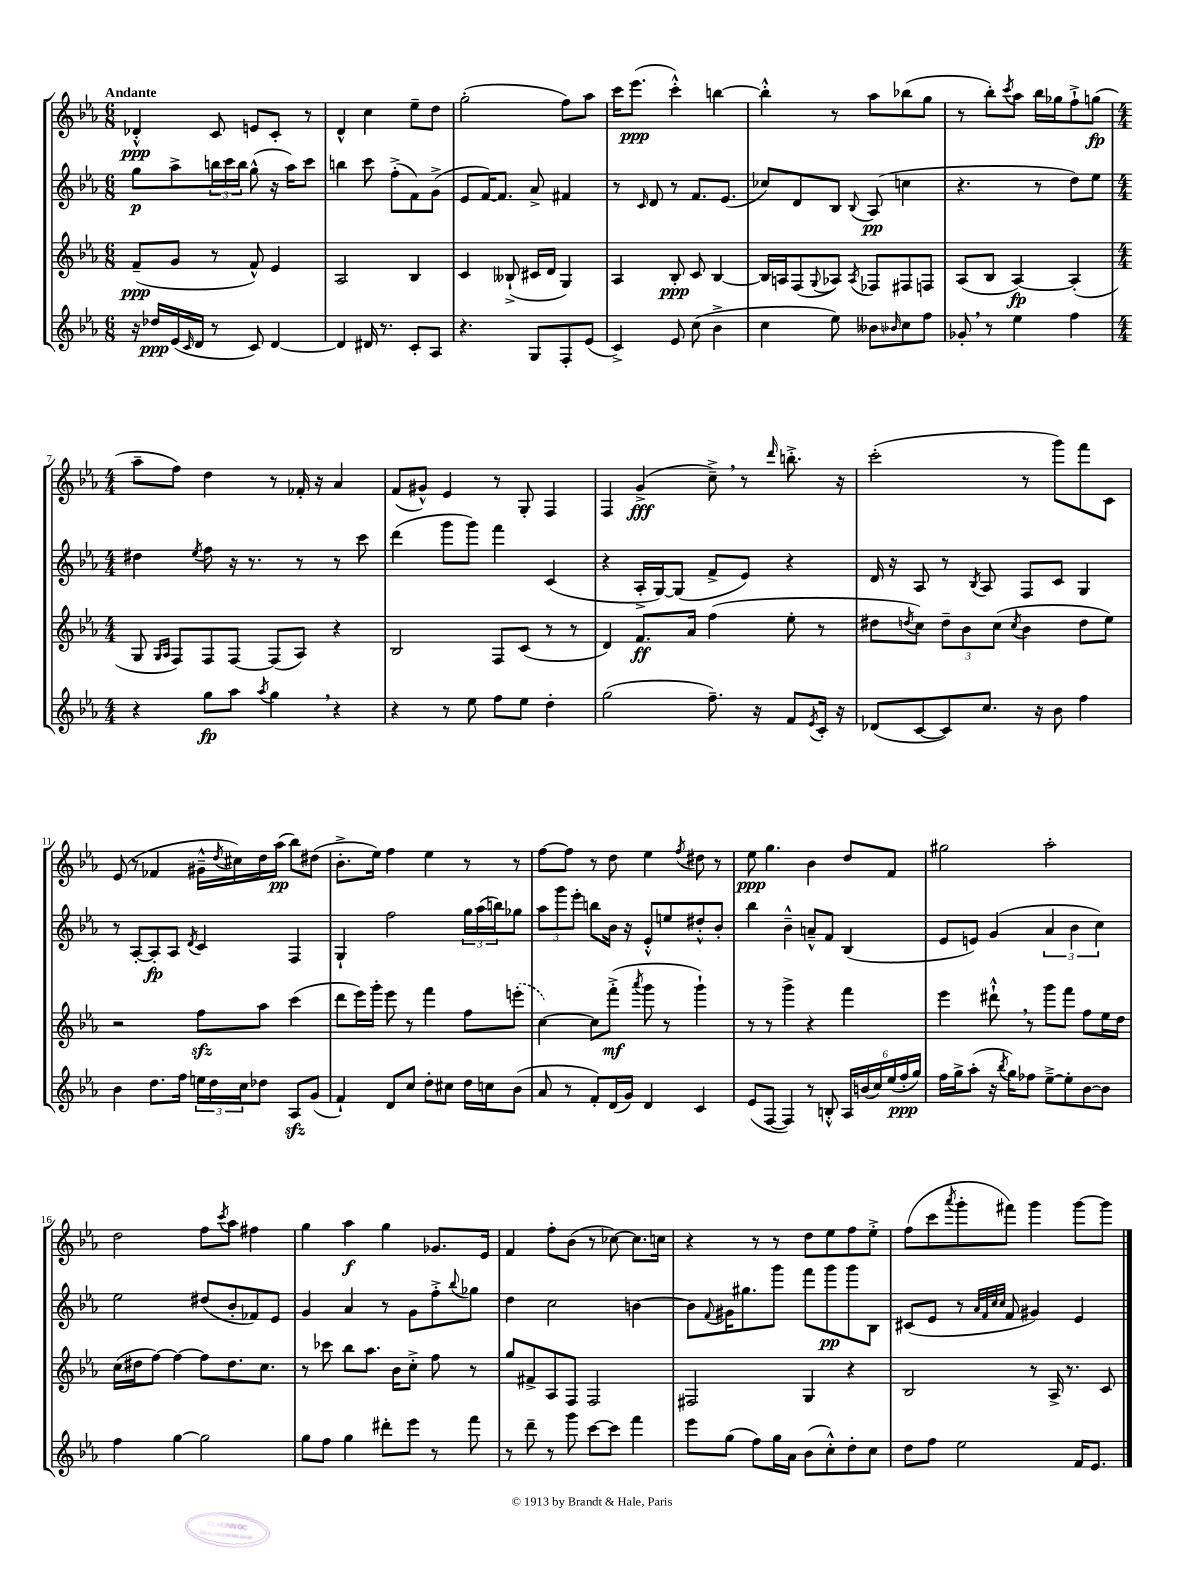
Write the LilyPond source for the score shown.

<<
\new StaffGroup <<
\new Staff = "s0" {
    \clef treble \key ees \major \numericTimeSignature \time 6/8 \tempo "Andante"
    des'4-.-^\ppp c'8 e'8 c'8-. r8 |
    d'4-^ c''4 ees''8-- d''8 |
    g''2-.( f''8) aes''8 |
    c'''16 ees'''8.\ppp( c'''4-.-^) b''4~ |
    b''4-.-^ r8 aes''8 bes''8( g''8 |
    r8 bes''8-.) \acciaccatura { c'''8 } aes''8 bes''16 ges''16 f''8-!-> g''8\fp( |
    \numericTimeSignature \time 4/4 aes''8-- f''8) d''4 r8 fes'16-. r16 aes'4 |
    f'8( gis'8-^) ees'4 r8 g8-. f4 |
    f4 g'4->\fff( c''8--->) \breathe r8 \grace { d'''16 } b''8.-.-> r16 |
    c'''2-.( r8 g'''8) f'''8 c'8 |
    ees'8( r8 fes'4 gis'16---^ \acciaccatura { d''8 } cis''16) d''16 aes''16\pp( bes''8) dis''8( |
    bes'8.-.-> ees''16) f''4 ees''4 r8 r8 |
    f''8~ f''8 r8 d''8 ees''4 \acciaccatura { f''8 } dis''8 r8 |
    ees''8\ppp g''4. bes'4 d''8 f'8 |
    gis''2 aes''2-. |
    d''2 f''8 \acciaccatura { c'''8 } aes''8 fis''4 |
    g''4 aes''4\f g''4 ges'8. ees'16 |
    f'4 f''8-. bes'8( r8 ces''8~) ces''8. c''16 |
    r4 r8 r8 d''8 ees''8 f''8 ees''8-.-> |
    f''8( c'''8 \acciaccatura { aes'''8 } g'''8-. fis'''8) g'''4 g'''8~ g'''8 \bar "|." |
}
\new Staff = "s1" {
    \clef treble \key ees \major \numericTimeSignature \time 6/8
    g''8\p aes''8-> \tuplet 3/2 { b''16 c'''16 b''16 } g''8-^( r16 aes''16) c'''8 |
    b''4 c'''8 f''8-.->( f'8) g'8->( |
    ees'8 f'16~) f'8. aes'8-> fis'4 |
    r8 \grace { c'16 } d'8 r8 f'8. ees'8.( |
    ces''8) d'8 bes8 \appoggiatura { bes8 } aes8\pp( c''4 |
    r4. r8 d''8) ees''8 |
    \numericTimeSignature \time 4/4 dis''4 \acciaccatura { ees''8 } f''8 r16 r8. r8 r8 c'''8 |
    d'''4( g'''8 g'''8) f'''4 c'4( |
    r4 aes16-.-> g16~) g8( f'8-> ees'8) r4 |
    d'16 r16 aes8 r8 \acciaccatura { bes8 } aes8 f8 c'8 g4 |
    r8 aes8~-. aes8-.\fp aes8 \acciaccatura { d'8 } c'4 f4 |
    g4-! f''2 \tuplet 3/2 { g''16 aes''16( b''16) } ges''8 |
    \tuplet 3/2 { aes''8 g'''8 ees'''8-. } b''8 bes'16 r16 ees'8-.-^ e''8 dis''8-.-^ bes'8-. |
    bes''4 bes'4---^ a'8---^ f'8 bes4( |
    ees'8 e'8) g'4( \tuplet 3/2 { aes'4 bes'4 c''4) } |
    ees''2 dis''8( bes'8-. fes'8) ees'8 |
    g'4 aes'4 r8 g'8 f''8-.-> \appoggiatura { bes''8 } ges''8 |
    d''4 c''2 b'4~ |
    b'8 \appoggiatura { f'8 } gis'16 gis''8. g'''8 f'''8 g'''8\pp g'''8 bes8 |
    cis'8( ees'8 r8 \grace { aes'32 f'32 c''32 c''32 } f'8 gis'4) ees'4 \bar "|." |
}
\new Staff = "s2" {
    \clef treble \key ees \major \numericTimeSignature \time 6/8
    f'8--\ppp( g'8 r8 f'8-^) ees'4 |
    aes2 bes4 |
    c'4 beses8-!->( cis'16 d'16 g4) |
    aes4 bes8-.\ppp c'8 bes4~ |
    bes16 a16 f8( \appoggiatura { g8 } aes8) \acciaccatura { aes8 } fes8 fis8 f8 |
    aes8( bes8 aes4~\fp) aes4-.( |
    \numericTimeSignature \time 4/4 g8 \grace { g16 aes16 } f8) f8 f8~ f8( aes8) r4 |
    bes2 f8 c'8( r8 r8 |
    d'4) f'8.\ff aes'16 f''4( ees''8-. r8 |
    dis''8 \acciaccatura { d''8 } c''8) \tuplet 3/2 { d''8-- bes'8 c''8( } \acciaccatura { c''8 } bes'4 d''8 ees''8) |
    r2 f''8\sfz aes''8 c'''4( |
    d'''8 ees'''16) g'''16-. ees'''8 r8 f'''4 f''8 \once \slurDashed e'''8-.( |
    c''4~) c''8 f'''8-.->\mf( \acciaccatura { aes'''8 } g'''8 r8 g'''4-!) |
    r8 r8 g'''4-> r4 f'''4 |
    ees'''4 dis'''8-!-^ \breathe r8 g'''8 f'''8 f''8 ees''16 d''16 |
    c''16( dis''16 f''8~) f''4~ f''8 dis''8. c''8. |
    r8 ces'''8 bes''8 aes''8. bes'16 c''8-.-> f''8 r8 |
    g''8 fis'8-> aes8 f8 f2 |
    fis2 g4 r4 |
    bes2 r8 aes16-> r8. c'8 \bar "|." |
}
\new Staff = "s3" {
    \clef treble \key ees \major \numericTimeSignature \time 6/8
    r16 des''16\ppp ees'16( \grace { c'16 } d'16 r8 c'8) d'4~ |
    d'4 dis'16 r8. c'8-. aes8 |
    r4. g8 f8-. ees'8( |
    c'4->) ees'8 c''8( bes'4-> |
    c''4 ees''8) beses'8 \grace { bes'16 } c''8 f''8 |
    ges'8-. \breathe r8 ees''4 f''4 |
    \numericTimeSignature \time 4/4 r4 g''8\fp aes''8 \acciaccatura { aes''8 } g''4 \breathe r4 |
    r4 r8 ees''8 f''8 ees''8 d''4-. |
    g''2( f''8.--) r16 f'8 \acciaccatura { ees'8 } c'16-. r16 |
    des'8( c'8~ c'8) c''8. r16 bes'8 f''4 |
    bes'4 d''8. f''16 \tuplet 3/2 { e''16 d''16 c''16 } des''8 aes8\sfz g'8( |
    f'4-!) d'8 c''8 d''8-. cis''8 d''16 c''16 bes'8( |
    aes'8 r8 f'8-.) d'16( g'16) d'4 c'4 |
    ees'8( f8~ f4) r8 b8-.-^ \tuplet 6/4 { aes16 b'16( c''16) ees''16( f''16-.\ppp g''16) } |
    f''16 g''16-> aes''8-.( r16 \acciaccatura { bes''8 } g''16) fes''8 ees''8~---> ees''8-. bes'8~ bes'8 |
    f''4 g''4~ g''2 |
    g''8 f''8 g''4 dis'''8-. ees'''8 r8 f'''8 |
    r8 d'''8-- r8 g'''8 c'''8~ c'''8 f'''4 |
    ees'''8 g''8( f''8) g''16 aes'16 bes'8( c''8-.-^) d''8-. c''8 |
    d''8 f''8 ees''2 f'16 ees'8. \bar "|." |
}
>>
>>
